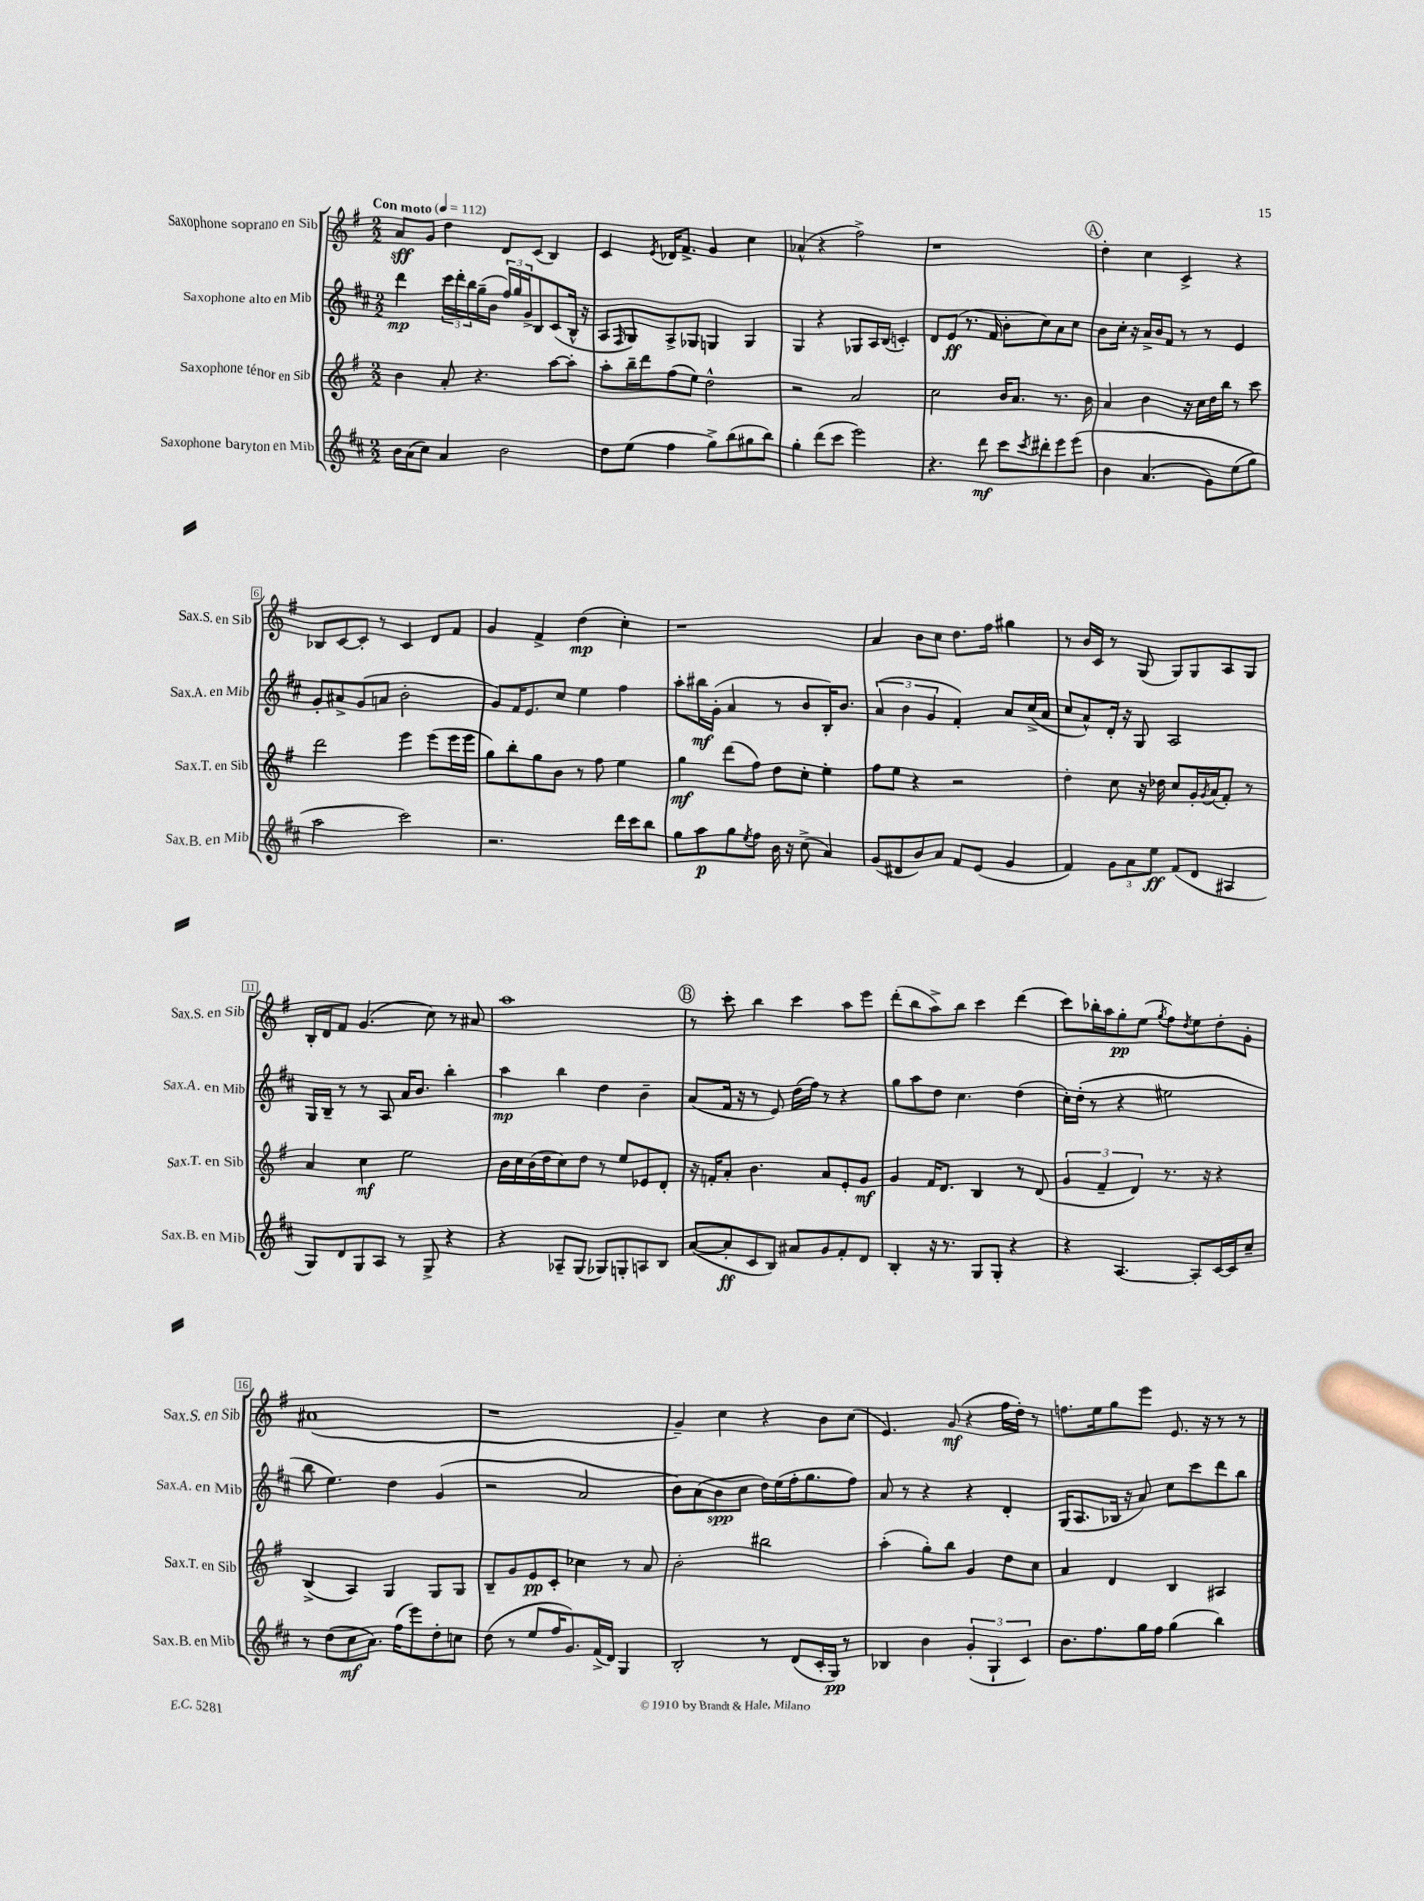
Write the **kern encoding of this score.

**kern	**kern	**kern	**kern
*staff4	*staff3	*staff2	*staff1
*clefG2	*clefG2	*clefG2	*clefG2
*k[f#c#]	*k[f#]	*k[f#c#]	*k[f#]
*M2/2	*M2/2	*M2/2	*M2/2
*MM112	*MM112	*MM112	*MM112
16b	4b	4ddd	8a
(16a	.	.	.
8cc#)	.	.	8g
4a	8a'	24ccc#	4dd
.	.	24ddd'	.
.	.	24bb	.
.	4.r	(16gg~	.
.	.	16b	.
2b	.	24ff#)	8d
.	.	24gg	.
.	.	24g^	.
.	.	8B	(8c
.	[8aa	(8c#	4B)
.	8aa']	16B^^	.
.	.	16r	.
=	=	=	=
8dd	8aa'	8A	4c
.	.	16qqF#	.
(8ee	16bb~	8G)	.
.	16ddd	.	.
.	.	.	8qe
4ff#	(8ff#	8A^	16d-
.	.	.	8.f#^
.	8ee)	8G-	.
8gg^)	2dd^^	4G	4g
(8bb	.	.	.
8gg#	.	4G	4cc
8bb)	.	.	.
=	=	=	=
4gg'	2r	4G	(4a-^^
(8ddd	.	4r	4r
8ccc#	.	.	.
2eee)	2a	8G-	2ff#^)
.	.	16A	.
.	.	(16B	.
.	.	4c')	.
=	=	=	=
4.r	2cc	8d	1r
.	.	(8e	.
.	.	8.r	.
8ddd	.	.	.
.	.	16f#	.
8ccc#	16b	8b'	.
.	8.a	.	.
8qccc#	.	.	.
8ddd#'	.	8cc#)	.
8eee	8.r	8a	.
&(8eee	.	8cc#	.
.	16b	.	.
=	=	=	=
4b	4a	8b	4dd'
.	.	16cc#'	.
.	.	16r	.
(4.a	4b	16a^	4cc
.	.	16b	.
.	.	8f#	.
.	16r	8r	4c^
.	16cc	.	.
8g)	16dd	8r	.
.	16bb	.	.
(8ee	8r	4e	4r
8gg&)	8ccc	.	.
=	=	=	=
2aa	2ddd	8g'	8B-
.	.	8a#^	[8c
.	.	(8g	8c']
.	.	8a	8r
2ccc#)	4eee	2b'	4c
.	(8eee	.	8d
.	16eee	.	8f#
.	16eee	.	.
=	=	=	=
2.r	8gg)	8g)	4g
.	8bb'	16f#	.
.	.	8.e	.
.	8gg	.	4f#^
.	8b	8cc#	.
.	8r	4ee	(4dd
.	8ff#	.	.
16ddd	4ee	4ff#	4cc')
16ccc#	.	.	.
8bb	.	.	.
=	=	=	=
8gg	4gg	8aa'	1r
8aa	.	16bb#	.
.	.	(16g'	.
8gg	(8ddd	4a	.
8qee	.	.	.
8ff#	8ff#)	.	.
16b	8dd	8r	.
16r	.	.	.
(8cc#^	8cc'	8b	.
4a)	4ee'	16B')	.
.	.	8.b	.
=	=	=	=
(8g	8ff#	(6a	4a
8d#	8ee	.	.
.	.	6b	.
8b)	4r	.	8b
.	.	6g	.
8a	.	.	8cc
8f#	2r	4f#')	8.dd
(8e	.	.	.
.	.	.	16ff#
4g	.	8a	4gg#
.	.	(16cc#^	.
.	.	16a	.
=	=	=	=
4f#)	4dd'	8cc#	8r
.	.	8a^^)	16b
.	.	.	16c
12g	8cc	16d'	8r
.	.	16r	.
12a	.	.	.
.	16r	8G	(8G
12ee	.	.	.
.	16dd-	.	.
(8f#	8cc	2A	8G)
8d	16g'	.	8G
.	8qg	.	.
.	(16a	.	.
4A#	8f#')	.	8A
.	8r	.	8G
=	=	=	=
8G)	4a	16G	16B'
.	.	16B~	16d
8d	.	8r	8f#
8G	4cc	8r	(4.g
8A	.	8A	.
8r	2ee	16a	.
.	.	8.b	.
8G^	.	.	8cc)
4r	.	4bb'	8r
.	.	.	8a#
=	=	=	=
4r	16b	4aa	1aa
.	16cc	.	.
.	(16b	.	.
.	16dd	.	.
8A-~	8cc)	4bb	.
(8G	8dd	.	.
8G-)	8r	4dd	.
8G'	8ee	.	.
8A	8e-	4b~	.
8B	8d'	.	.
=	=	=	=
([8a	16r	(8a	8r
.	16f'	.	.
8a']	8a'	16f#	8ccc'
.	.	16r	.
8c#	4.b	8r	4bb
8B)	.	8e)	.
8a#	.	(16dd	4ccc
.	.	16ff#)	.
8g	8a	8r	.
8f#'	8e'	4r	8aa
8d	8g	.	8eee
=	=	=	=
4B'	4g	8gg	(8ddd'
.	.	8aa	8bb
16r	16f#	8dd	8aa^)
8.r	8.d	.	.
.	.	4.cc#	8bb
8G	4B	.	4ccc
8G'	.	.	.
4r	8r	(4dd	(4ddd
.	(8d	.	.
=	=	=	=
4r	6g	16cc#')	8ccc)
.	.	(16dd'	.
.	.	8r	16bb-'
.	6f#~	.	.
.	.	.	16aa
[4.A	.	4r	8gg'
.	6d)	.	.
.	.	.	(8ee
.	.	.	8qgg
.	8.r	2ee#	8ff#)
.	.	.	8qdd
8A']	.	.	8ee
.	16r	.	.
[16c#	4r	.	8dd'
16c#]	.	.	.
8cc#~	.	.	8g'
=	=	=	=
8r	(4B^	8bb	(1a#
(8dd	.	4.ee)	.
8cc#	4A)	.	.
8.a)	.	.	.
.	4G	4dd	.
(16ff#	.	.	.
8eee)	.	.	.
8dd'	8G	(4g	.
8cc	8G	.	.
=	=	=	=
(8dd	8B~	2r	1r
8r	8g	.	.
8ee	8e	.	.
16ff#	8c'	.	.
8.g)	.	.	.
.	4cc-	2a	.
(16f#^	.	.	.
16d)	.	.	.
4G	8r	.	.
.	8a	.	.
=	=	=	=
2B'	2b'	8b)	4g~)
.	.	(8a	.
.	.	8b	4cc
.	.	8cc#	.
8r	2bb#	16dd)	4r
.	.	(16ee	.
(8d	.	16ff#'	.
.	.	8.gg	.
16c#'	.	.	8b
16G)	.	.	.
8r	.	8ff#)	(8cc
=	=	=	=
4B-	(4aa'	8a	4.e)
.	.	8r	.
4b	8gg')	4r	.
.	8bb	.	(8g
(6g'	4g	4r	4r
6G`	.	.	.
.	8dd	4d'	16ff#
.	.	.	16dd')
6c#)	.	.	.
.	8cc	.	8r
=	=	=	=
8.b	4a	(16G	8.ff
.	.	8.A	.
8.ff#	.	.	16ee
.	4d	16B-	8gg
.	.	16r	.
16gg	.	8a)	8eee
16ff#	.	.	.
(4gg	4B	8cc#	8.e
.	.	8ccc#	.
.	.	.	16r
4bb)	4A#	8ddd	8r
.	.	8bb	8r
==	==	==	==
*-	*-	*-	*-
